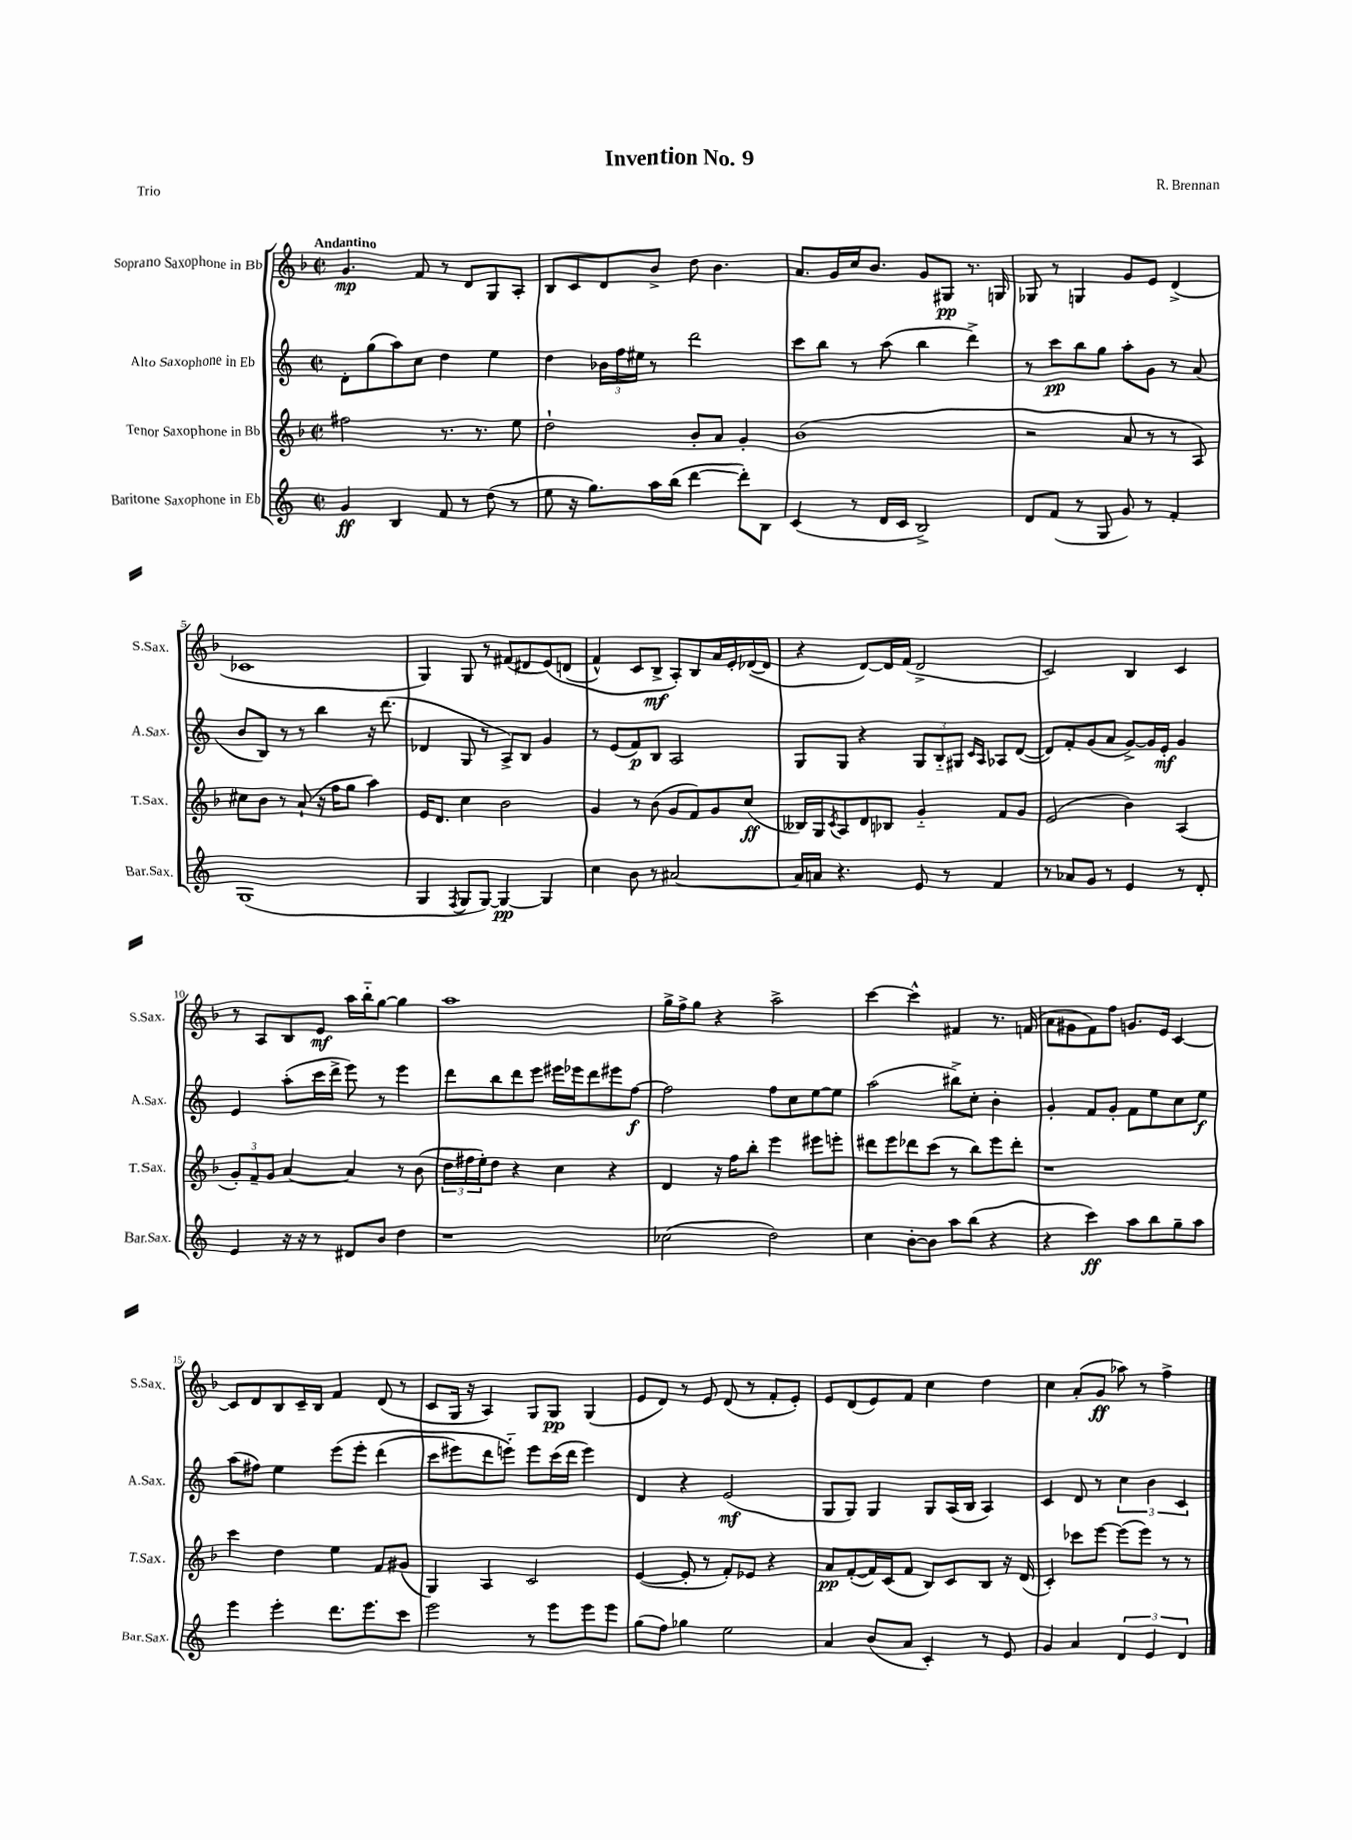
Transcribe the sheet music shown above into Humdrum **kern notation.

**kern	**kern	**kern	**kern
*staff4	*staff3	*staff2	*staff1
*clefG2	*clefG2	*clefG2	*clefG2
*k[]	*k[b-]	*k[]	*k[b-]
*M2/2	*M2/2	*M2/2	*M2/2
*met(c|)	*met(c|)	*met(c|)	*met(c|)
4g	2ff#	8d'	4.g
.	.	(8gg	.
4B	.	8aa)	.
.	.	8cc	8f
8f	8.r	4dd	8r
8r	.	.	8d
.	8.r	.	.
(8dd	.	4ee	8G
8r	8ee	.	8A'
=	=	=	=
8ee	2dd`	4dd	8B-
16r	.	.	8c
8.gg)	.	.	.
.	.	24b-	8d
.	.	24ff	.
.	.	24ee#	.
16aa	.	8r	8b-^
(16bb	.	.	.
[4ddd	8b-'	2ddd	8dd
.	8a	.	4.b-
8ddd'])	4g'	.	.
8B	.	.	.
=	=	=	=
(4c	(1b-	8ccc	8.a
.	.	8bb	.
.	.	.	16g
8r	.	8r	16cc
.	.	.	8.b-
16d	.	(8aa	.
16c	.	.	.
2B^)	.	4bb	8g
.	.	.	8G#
.	.	4ddd^)	8.r
.	.	.	16G
=	=	=	=
8d	2r	8r	8G-
(8f	.	8ccc	8r
8r	.	8bb	4G
8G	.	8gg	.
8g)	8a	8aa'	8g
8r	8r	8g	8e
4f'	8r	8r	(4d^
.	8A)	(8a	.
=	=	=	=
(1G	8cc#	8b	1c-
.	8b-	8B)	.
.	8r	8r	.
.	(8a`	8r	.
.	16r	4bb	.
.	16ff	.	.
.	8gg	.	.
.	4aa)	16r	.
.	.	(8.ddd	.
=	=	=	=
4G	16e	4d-	4G)
.	8.d	.	.
8qF	.	.	.
8G	4cc	8G	8G
[8G)	.	8r	8r
4G_	2b-	8A^)	(8f#
.	.	8B	8d#
4G]	.	4g	&(8e)
.	.	.	(8d
=	=	=	=
4cc	4g	8r	4f^^)
.	.	(8e	.
8b	8r	8f)	8c
8r	(8b-	8B	8B-^
[2a#	8g	2A	8A'&)
.	8f)	.	8B-
.	8g	.	16a
.	.	.	16e'
.	(8cc	.	([16d-
.	.	.	16d-]
=	=	=	=
16a#]	16B--)	8G	4r
16a	16G	.	.
.	8qc	.	.
4.r	8A	8G	.
.	8d	4r	[8d)
.	8B-	.	16d]
.	.	.	(16f
8e	4g'~	12G	2d^
.	.	12B'~	.
8r	.	.	.
.	.	12G#	.
.	.	16qqc	.
.	.	16qqA	.
4f	8f	8A-	.
.	8g	([8d	.
=	=	=	=
8r	(2e	8d])	2c)
8a-	.	8f'	.
8g	.	(8g	.
8r	.	8a	.
4e	4b-)	[8g^)	4B-
.	.	16g]	.
.	.	16e'	.
8r	(4A	4g	4c
8d'	.	.	.
=	=	=	=
4e	12g')	4e	8r
.	12f~	.	.
.	.	.	8A
.	12g	.	.
16r	[4a	(8aa'	8B-
16r	.	.	.
8r	.	16ccc	8e
.	.	16ddd^	.
8d#	4a]	8eee)	16aa
.	.	.	16bb-'~
8b	.	8r	[8gg
4dd	8r	4eee	4gg]
.	(8b-	.	.
=	=	=	=
1r	24dd	8ddd	1aa
.	24ff#	.	.
.	24ee')	.	.
.	8dd	8bb	.
.	4r	8ddd	.
.	.	8eee	.
.	4cc	16eee#	.
.	.	16eee-	.
.	.	8ddd	.
.	4r	8eee#	.
.	.	[8ff	.
=	=	=	=
(2cc-	4d	2ff]	16gg^
.	.	.	16ff^
.	.	.	8gg
.	16r	.	4r
.	16ff	.	.
.	8bb-'	.	.
2dd)	4eee	8ff	2aa^
.	.	8cc	.
.	8eee#	[8ee	.
.	8eee'	8ee]	.
=	=	=	=
4cc	8ddd#	(2aa	[4ccc
.	8eee	.	.
[8b'	8ddd-	.	4ccc^^]
8b]	(8ccc	.	.
8aa	8r	8bb#^)	4f#
(8bb	8bb-)	8cc'	.
4r	8eee	4b'	8.r
.	8ddd-'	.	.
.	.	.	(16f
=	=	=	=
4r	1r	4g'	8a
.	.	.	8g#
4ccc)	.	8f	8f)
.	.	8g'	8ff
8aa	.	8f	8.g
8bb	.	8ee	.
.	.	.	16e
8gg~	.	8cc	[4c
8aa	.	8ee	.
=	=	=	=
4eee	4ccc	(8aa	8c]
.	.	8ff#)	8d
4eee'	4dd	4ee	8B-
.	.	.	16c~
.	.	.	16B-
8.ddd	4ee	&(8eee	4f
.	.	8eee'	.
8.eee	.	.	.
.	8f	(4ddd	(8d
8ccc	(8g#	.	8r
=	=	=	=
2eee	4G)	8ccc	8c
.	.	8eee#)	16G
.	.	.	16r
.	4A	8ddd	4A)
.	.	8eee'~&)	.
8r	2c	8eee	8G
8eee	.	(16ccc	8G
.	.	16ddd	.
8eee	.	4eee)	(4G
8eee	.	.	.
=	=	=	=
(8gg	([4e	4d	8e
8ff)	.	.	8d)
4gg-	8e']	4r	8r
.	8r	.	8e
2ee	8f')	(2e	(8d
.	8e-	.	8r
.	4r	.	8f'
.	.	.	8e')
=	=	=	=
4a	8a	8G	8e
.	([8f'	8G)	(8d
(8b	16f])	4G	8e)
.	(16c	.	.
8a	8f	.	8f
4c')	8B-)	8G	4cc
.	8c	(16A	.
.	.	16B	.
8r	8B-	4A)	4dd
8e	16r	.	.
.	(16d	.	.
=	=	=	=
4g	4c')	4c	4cc
4a	8ccc-	8d	(8a'
.	[8eee	8r	8g
6d	(8eee]	6cc	8aa-)
.	8eee)	.	8r
6e	.	6b	.
.	8r	.	4ff^
6d	.	6c	.
.	8r	.	.
==	==	==	==
*-	*-	*-	*-
